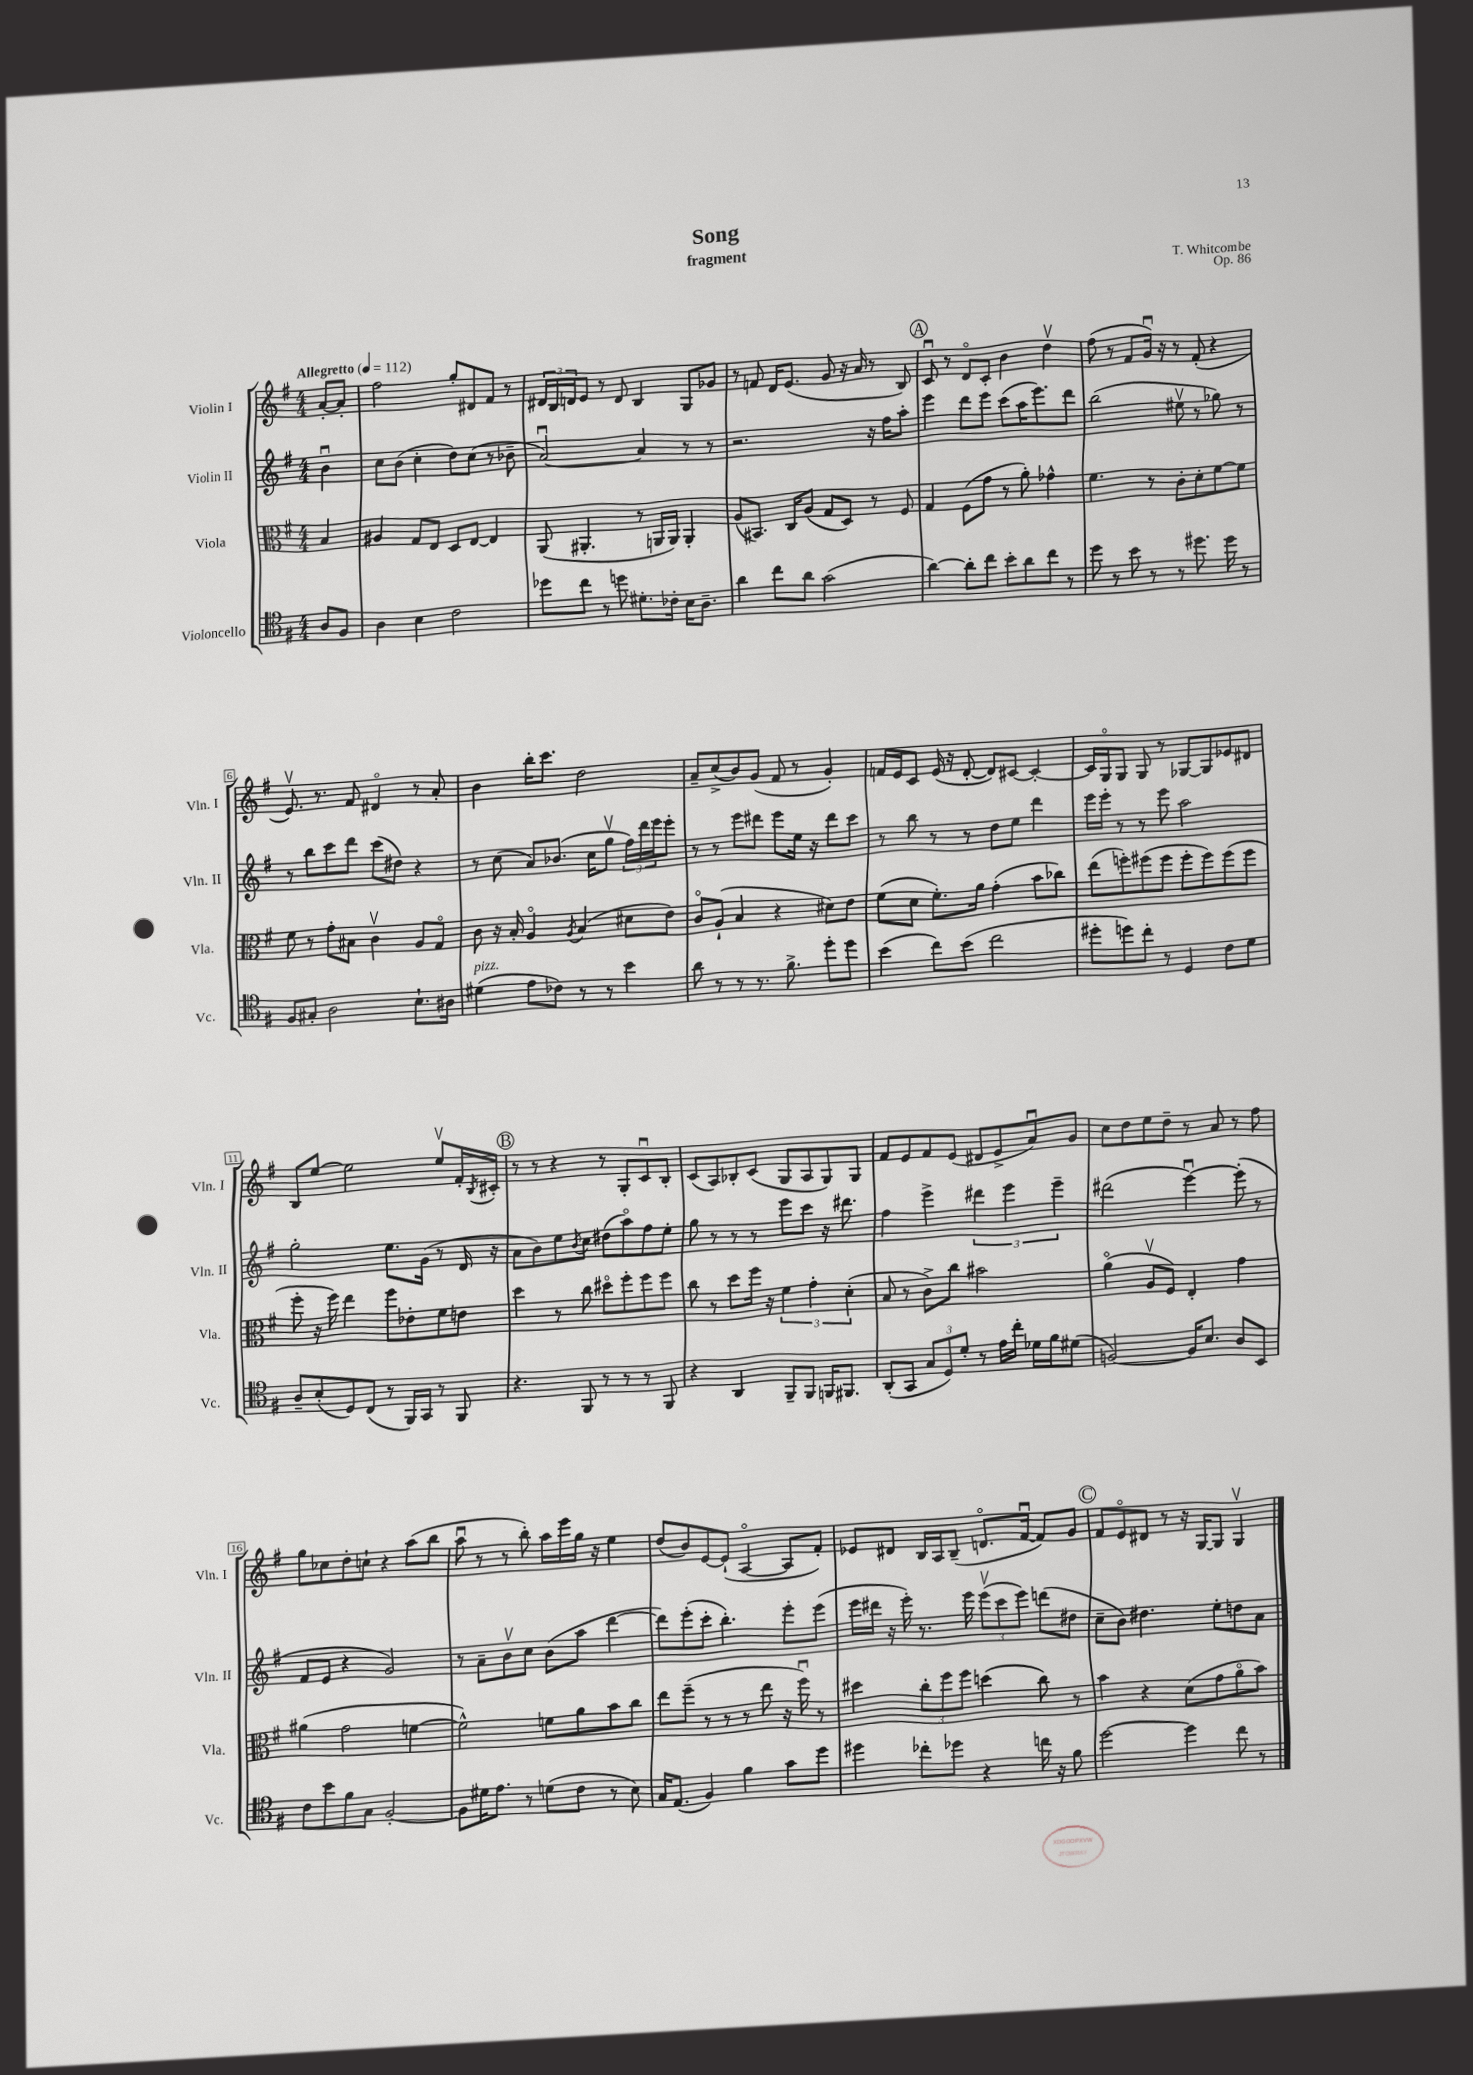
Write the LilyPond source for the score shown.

\header { title = "Song" composer = "T. Whitcombe" subtitle = "fragment" opus = "Op. 86" }
<<
\new StaffGroup <<
\new Staff = "s0" \with { instrumentName = "Violin I" shortInstrumentName = "Vln. I" } {
    \clef treble \key g \major \numericTimeSignature \time 4/4 \partial 4 \tempo "Allegretto" 4 = 112
    a'8~-. a'8-. |
    fis''2 g''8-. dis'8 fis'8 r8 |
    \tuplet 3/2 { dis'16 b16 d'16 } e'8 r8 d'8 b4 g8 ges'8 |
    r8 f'8 d'16 e'8.( g'8 r16 a'16 r8 b8) |
    \mark \markup { \circle "A" } c'8\downbow r8 d'8\flageolet c'8-. b'4 d''4\upbow |
    fis''8( r8 fis'8 g'16\downbow) r16 r8 fis'8-.( r4 |
    e'8.\upbow) r8. fis'8 dis'4\flageolet r8 a'8-. |
    b'4 b''16-. c'''8. d''2 |
    a'8-- c''8->( b'8) g'8( fis'8 r8 g'4-.) |
    f'16 e'16 c'8 e'16( r16 d'8~-. d'8) cis'8~ cis'4~-. |
    cis'16 g16\flageolet g8 g8 r8 ges8~ ges8 ees'8 dis'8 |
    b8 e''8~ e''2 e''8\upbow fis'16-. \acciaccatura { b8 } cis'16-. |
    \mark \markup { \circle "B" } r8 r8 r4 r8 g8-. c'8\downbow b8-. |
    c'8( a8) bes8-. c'8( g8 a8 g8) g8 |
    fis'8 e'8 fis'8 e'8( dis'8 e'8-> a'8\downbow) g'8 |
    c''8 d''8 e''8 d''8-- r8 a'8 r8 fis''8 |
    g''8 ces''8 d''8-. c''8-! r4 a''8( b''8 |
    a''8\downbow r8 r8 b''8-.) a''16 e'''16 g''16 r16 e''4 |
    d''8( b'8) e'8~ e'8-!( a4~\flageolet a8 fis'8-.) |
    ees'8 dis'8 b16 a16 b8--( d'8.\flageolet fis'16~\downbow fis'8) g'8 |
    \mark \markup { \circle "C" } fis'8 e'8\flageolet dis'8 r8 r16 g16~ g8 g4\upbow \bar "|." |
}
\new Staff = "s1" \with { instrumentName = "Violin II" shortInstrumentName = "Vln. II" } {
    \clef treble \key g \major \numericTimeSignature \time 4/4 \partial 4
    b'4\downbow |
    c''8 b'8( c''4-. d''8) c''8( r8 bes'8-- |
    a'2~\downbow) a'4 r8 r8 |
    r2. r16 fis''16 a''8-. |
    \mark \markup { \circle "A" } e'''4 d'''8 e'''8 c'''8( a''16 e'''8.) d'''8 |
    b''2( eis''8\upbow r8 ges''8) r8 |
    r8 b''8 c'''8 d'''8 c'''8( dis''8) r4 |
    r8 c''8( a'8) bes'8.( c''16 g''8\upbow \tuplet 3/2 { fis''16) d'''16 e'''16 } e'''8-. |
    r8 r8 e'''8 dis'''8 e'''8 e''16 r16 dis'''8 c'''8 |
    r8 b''8 r8 r8 d''8 e''8 d'''4 |
    e'''16 e'''16-. r8 r8 e'''8 a''2 |
    g''2-. e''8. g'16( r8 d'16 r16 |
    \mark \markup { \circle "B" } a'8 b'8) e''8 \acciaccatura { b'8 } c''8 dis''8( a''8\flageolet) fis''8 e''8-. |
    g''8 r8 r8 r8 e'''8 c'''8 r16 dis'''8. |
    fis''4 e'''4-> \tuplet 3/2 { dis'''4 e'''4 e'''4-- } |
    dis'''2( e'''4~\downbow) e'''8-.( r8 |
    fis'8 e'8 r4 g'2) |
    r8 a'8-- b'8\upbow c''8 b'8( a''8 d'''4~ |
    d'''8) e'''8-.( c'''8-. b''4.-.) e'''8-. e'''8( |
    e'''16 dis'''16 r16 e'''16-.) r8. e'''16 \tuplet 3/2 { e'''8\upbow( c'''8 e'''8) } d'''8( dis''8 |
    \mark \markup { \circle "C" } c''8-- b'8) dis''4. e''8-. d''8 a'8 \bar "|." |
}
\new Staff = "s2" \with { instrumentName = "Viola" shortInstrumentName = "Vla." } {
    \clef alto \key g \major \numericTimeSignature \time 4/4 \partial 4
    b4 |
    ais4 g8 e8 d8 e8~ e4 |
    a,8( ais,4.-. r8 a,16 a,16) a,4-. |
    a8( bis,8.) c16 a8( g8 d8) r8 fis8 |
    \mark \markup { \circle "A" } g4 fis8( g'8 r8 a'8-.) ges'4-^ |
    fis'4. r8 c'8-. d'8-. fis'8~ fis'8 |
    fis'8 r8 g'8-. bis8 c'4\upbow a8 g8\flageolet |
    c'8 r16 b16-. a4\flageolet \acciaccatura { a8 } b4( dis'8 e'8) |
    c'8\flageolet a8-!( b4 r4 dis'8) e'8 |
    fis'8( d'8 fis'8.-.) a'16 g'4-.( b'8 ces''8) |
    e''8( f''8-.) fis''8( fis''8 fis''8-. fis''8) fis''8( fis''8 |
    fis''8-. r16 fis''16) e''4 fis''8 ees'8-. fis'8 e'8 |
    \mark \markup { \circle "B" } d''4 r8 c''8 dis''8\flageolet fis''8-. fis''8 fis''8 |
    c''8 r8 d''8 fis''16 r16 \tuplet 3/2 { fis'4 g'4-. d'4-.( } |
    b8 r8 c'8->) c''8 bis'2 |
    a'4\flageolet( a8\upbow fis8) e4-. g'4 |
    ais'4( g'2 f'4~ |
    f'2-^) f'8 a'8 b'8 c''8 |
    e''8 fis''8--( r8 r8 r8 e''8 r16 fis''16\downbow) r8 |
    dis''4 \tuplet 3/2 { c''8-. fis''8 fis''8 } d''4( c''8) r8 |
    \mark \markup { \circle "C" } b'4 r4 d'8( g'8 a'8\flageolet b'8) \bar "|." |
}
\new Staff = "s3" \with { instrumentName = "Violoncello" shortInstrumentName = "Vc." } {
    \clef tenor \key g \major \numericTimeSignature \time 4/4 \partial 4
    a8 fis8 |
    a4 b4 c'2 |
    des''8 c''8 r8 d''8 dis'8.-. ces'16-. b16 a8.-- |
    a'4 c''8 a'8 g'2( |
    \mark \markup { \circle "A" } a'4~) a'8-. c''8 b'8-. a'8 c''8 r8 |
    d''8 r8 b'8 r8 r8 dis''8. dis''16 r8 |
    fis8 gis8-. a2 b8.-! ais16 |
    dis'4^\markup { \italic "pizz." }( e'8 ces'8) r8 r8 b'4 |
    a'8 r8 r8 r8. fis'8.-> d''8-. d''8 |
    b'4( c''8) b'8( c''2 |
    dis''8-. d''8) c''8-. r8 d4 c'8 d'8 |
    a8-- b8-.( d8) c8( r8 fis,16) g,16 r8 fis,8 |
    \mark \markup { \circle "B" } r4. fis,8 r8 r8 r8 fis,8 |
    r4 a,4 fis,8-- fis,8 f,16 fis,8. |
    a,8-.( g,8 \tuplet 3/2 { g8 d8) d'8-. } r8 e'16 c''16-. des'16 fis'16 dis'8( |
    f2~) f16 b8. a8 b,8 |
    c'8 b'8 fis'8 g8 fis2~-. |
    fis8 dis'16 e'8. r8 d'8( c'8 r8 b8) |
    g16 e8.( fis4) fis'4 g'8 d''8 |
    dis''4 ces''8-. des''8 r4 c''16 r16 fis'8 |
    \mark \markup { \circle "C" } d''2~ d''4 c''8 r8 \bar "|." |
}
>>
>>
\layout { \context { \Score \override BarNumber.stencil = #(make-stencil-boxer 0.1 0.3 ly:text-interface::print) } }
